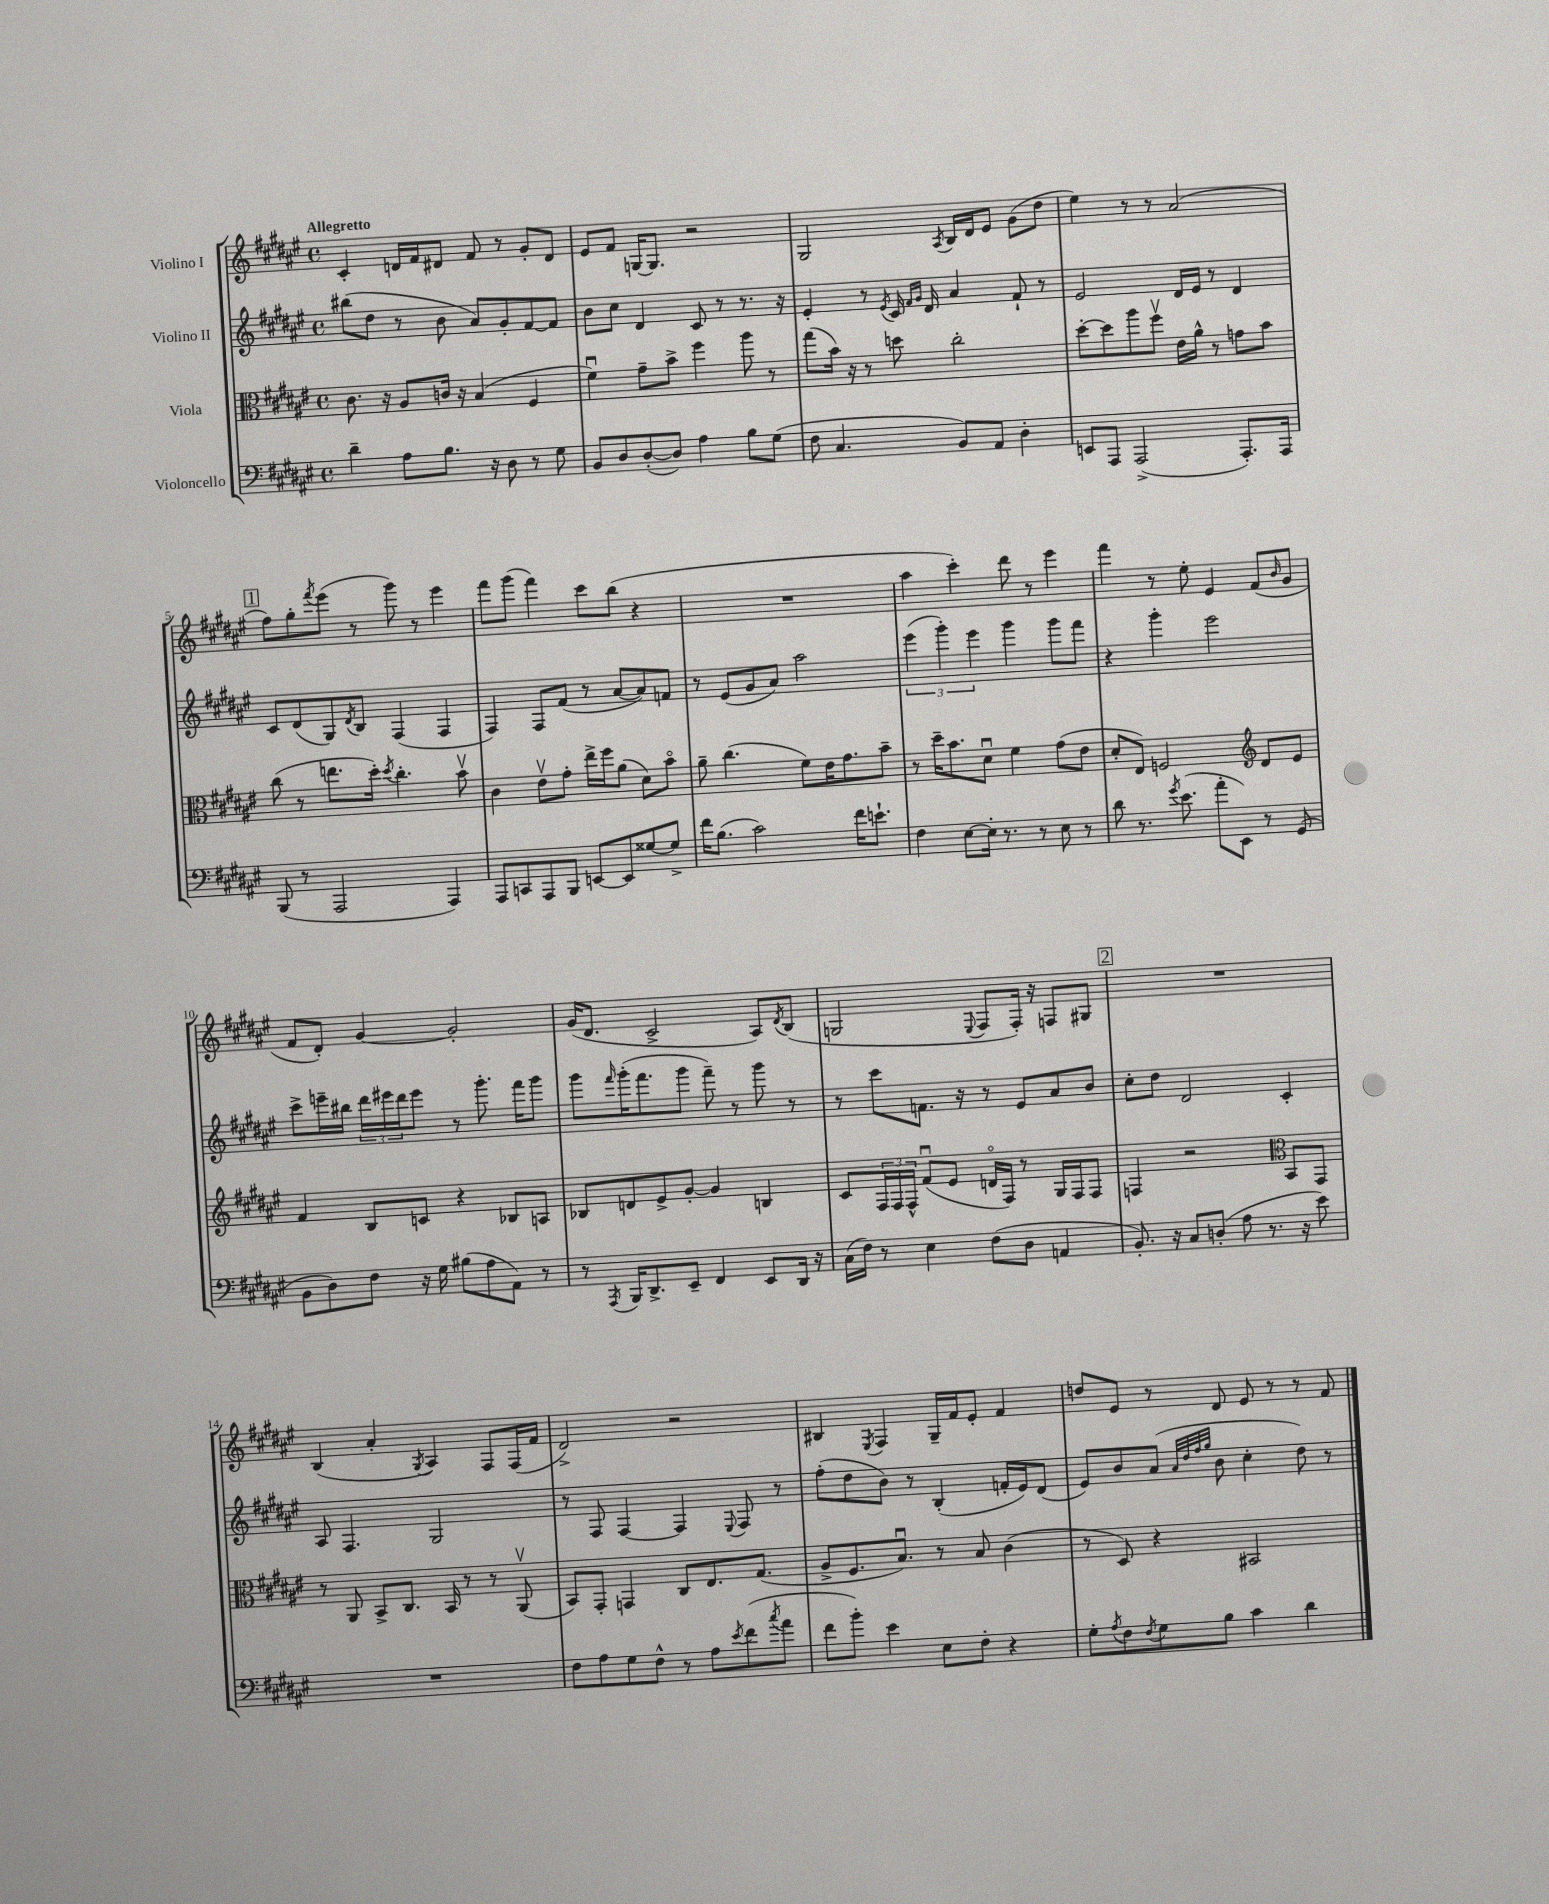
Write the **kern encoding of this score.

**kern	**kern	**kern	**kern
*staff4	*staff3	*staff2	*staff1
*clefF4	*clefC3	*clefG2	*clefG2
*k[f#c#g#d#a#e#]	*k[f#c#g#d#a#e#]	*k[f#c#g#d#a#e#]	*k[f#c#g#d#a#e#]
*M4/4	*M4/4	*M4/4	*M4/4
*met(c)	*met(c)	*met(c)	*met(c)
4d#~	8.c#	(8bb#	4c#'
.	.	8dd#	.
.	16r	.	.
8A#	8A#	8r	16d
.	.	.	16f#
8.B	16c	8b	8d#
.	16r	.	.
.	(4B	8a#)	8f#
16r	.	.	.
8D#	.	8g#'	8r
8r	4F#	[8f#	8g#'
8G#	.	8f#]	8d#
=	=	=	=
8BB	4f#u)	8b	8e#
8D#	.	8cc#	8f#
([8D#'	8g#~	4d#	[16G
.	.	.	8.G]
8D#])	8b^	.	.
4A#	4ff#	8c#	2r
.	.	8r	.
8B	8aa#	8.r	.
(8G#	8r	.	.
.	.	16r	.
=	=	=	=
8F#	(8gg#	4e#'	2G#
4.C#	16b)	.	.
.	16r	.	.
.	8r	8r	.
.	.	8qe#	.
.	8dd	16c#	.
.	.	16qqf#	.
.	.	16qqg#	.
.	.	16d#	.
.	.	.	8qA#
8BB)	2cc#'	4a#	16B
.	.	.	16d#
8AA#	.	.	8e#
4D#'	.	8f#`	(8g#
.	.	8r	8dd#
=	=	=	=
8EE	[8dd#'	2e#	4ee#)
8AAA#	8dd#]	.	.
(2AAA#^	8aa#	.	8r
.	8ff#v	.	8r
.	16e#	16d#	(2a#
.	16a#^^	16e#	.
.	8r	8r	.
8.AAA#')	8g	4d#	.
.	8b	.	.
16AAA#	.	.	.
=	=	=	=
(8BBB	(8cc#	8c#	8ff#)
8r	8r	(8d#	8gg#'
.	.	.	8qfff#
2AAA#	8.ee	8G#)	(8eee#
.	.	8qd#	.
.	.	8B	8r
.	16dd#')	.	.
.	8qdd#	.	.
.	4.cc#'	(4F#	8ggg#)
.	.	.	8r
4AAA#)	.	4F#	4eee#
.	8bv	.	.
=	=	=	=
8AAA#	4c#	4F#)	8fff#
8CC	.	.	(8ggg#
8AAA#	8e#v	8F#	4fff#)
8BBB	8g#'	(8f#	.
[8EE	16ee#^	8r	8ccc#
.	16ff#	.	.
8EE]	(8a#	[8a#	(8bb
[8G##	8d#)	8a#])	4r
8G##^]	8bo	8f	.
=	=	=	=
16f#	8a#~	8r	1r
(8.B	.	.	.
.	(4.cc#	(8e#	.
2c#)	.	8g#	.
.	.	8a#)	.
.	8f#)	2aa#	.
.	16e#	.	.
.	8.g#	.	.
16f#	.	.	.
8.e`	.	.	.
.	8b~	.	.
=	=	=	=
4F#	8r	(6eee#	4aa#
.	16dd#~	.	.
.	.	6ggg#')	.
.	8.b	.	.
[8E#	.	.	4ccc#')
.	.	6eee#	.
16E#']	8d#u	.	.
8.r	.	.	.
.	4f#	4ggg#	8ddd#
8r	.	.	8r
8E#	(8g#	8ggg#	4eee#
8r	8e#	8fff#	.
=	=	=	=
8d#	8d#'	4r	4fff#
8.r	8E#)	.	.
.	2F	4ggg#'	8r
8qg#	.	.	.
(8.e#	.	.	.
.	.	.	8ee#'
8a#'	.	2eee#	4e#
8EE#)	.	.	.
*	*clefG2	*	*
8r	8d#	.	(8f#
.	.	.	16qqb
(8GG#	8e#	.	8g#
=	=	=	=
8BB	4f#	8ccc#^	8f#
8D#)	.	16eee~	8d#')
.	.	16bb#	.
8F#	8B	24ddd#	[4g#
.	.	24eee#	.
.	.	24ddd#	.
16r	8c	8eee#	.
16G#	.	.	.
(8B#	4r	8r	2g#']
8A#	.	8.ggg#'	.
8AA#)	8B-	.	.
.	.	16fff#	.
8r	8A	8ggg#	.
=	=	=	=
8r	8B-	8ggg#	(16g#
.	.	.	8.d#
8qAAA#	.	16qqfff#	.
16BBB	8d	(16ggg#'	.
8.DD#^	.	8.fff#	.
.	8e#^	.	2c#^
8EE#~	[8g#'	8ggg#	.
4FF#	4g#]	8fff#~)	.
.	.	8r	.
8EE#	4B	8ggg#	8A#)
.	.	.	8qd#
16DD#	.	8r	(8B
16r	.	.	.
=	=	=	=
(16C#	8c#	8r	2G
16F#)	.	.	.
8r	24F#	8ccc#	.
.	24F#	.	.
.	24F#^^	.	.
4E#	(8f#u	8.f	.
.	8e#	.	.
.	.	16r	.
.	.	.	8qqE#
(8F#	16do	8r	8F#
.	16F#)	.	.
8D#	8r	8e#	16F#')
.	.	.	16r
4AA	16G#	8a#	8F
.	16F#	.	.
.	8F#	8b	8G#
=	=	=	=
8.BB')	4F	8cc#'	1r
.	.	8dd#	.
16r	.	.	.
8C#	2r	2d#	.
(8D'	.	.	.
8A#	.	.	.
8.r	.	.	.
*	*clefC3	*	*
.	8BB	4c#'	.
16r	.	.	.
8e#)	8GG#	.	.
=	=	=	=
1r	8r	8A#	(4B
.	8AA#	4.F#	.
.	8BB^	.	4a#'
.	8.C#	.	.
.	.	.	8qG#
.	.	2G#	4A#)
.	16BB	.	.
.	8r	.	.
.	8r	.	8F#
.	(8AA#v	.	(16F#
.	.	.	16f#
=	=	=	=
8F#	8BB)	8r	2d#^)
8A#	8GG#'	8F#	.
8G#	4GG	[4F#	.
8F#^^	.	.	.
8r	8C#	4F#]	2r
8A#	8.E#	.	.
8qe#	.	8qqE#	.
(8f#	.	8F#	.
.	(8.G#	.	.
8qcc#	.	.	.
8a#	.	8r	.
=	=	=	=
8f#	8A#^	(8ff#'	4B#
8b')	8.F#	8dd#	.
.	.	.	8qE#
4e#	.	8b)	4F#
.	8.Bu)	.	.
.	.	8r	.
8E#	8r	(4B'	16G#~
.	.	.	16f#
8F#'	8B	.	8e#'
4r	(4c#	16f'	4f#
.	.	16e#)	.
.	.	(8d#	.
=	=	=	=
8G#'	8r	8e#)	8dd
8qA#	.	.	.
8F#	8D#)	8b	8e#
8qF#	.	.	.
8G#	4r	(8a#	8r
.	.	32qqa#	.
.	.	32qqdd#	.
.	.	32qqff#	.
.	.	32qqgg#	.
8B	.	8b	8d#
4c#	2BB#	4cc#'	8e#
.	.	.	8r
4d#	.	8dd#)	8r
.	.	8r	8f#
==	==	==	==
*-	*-	*-	*-
